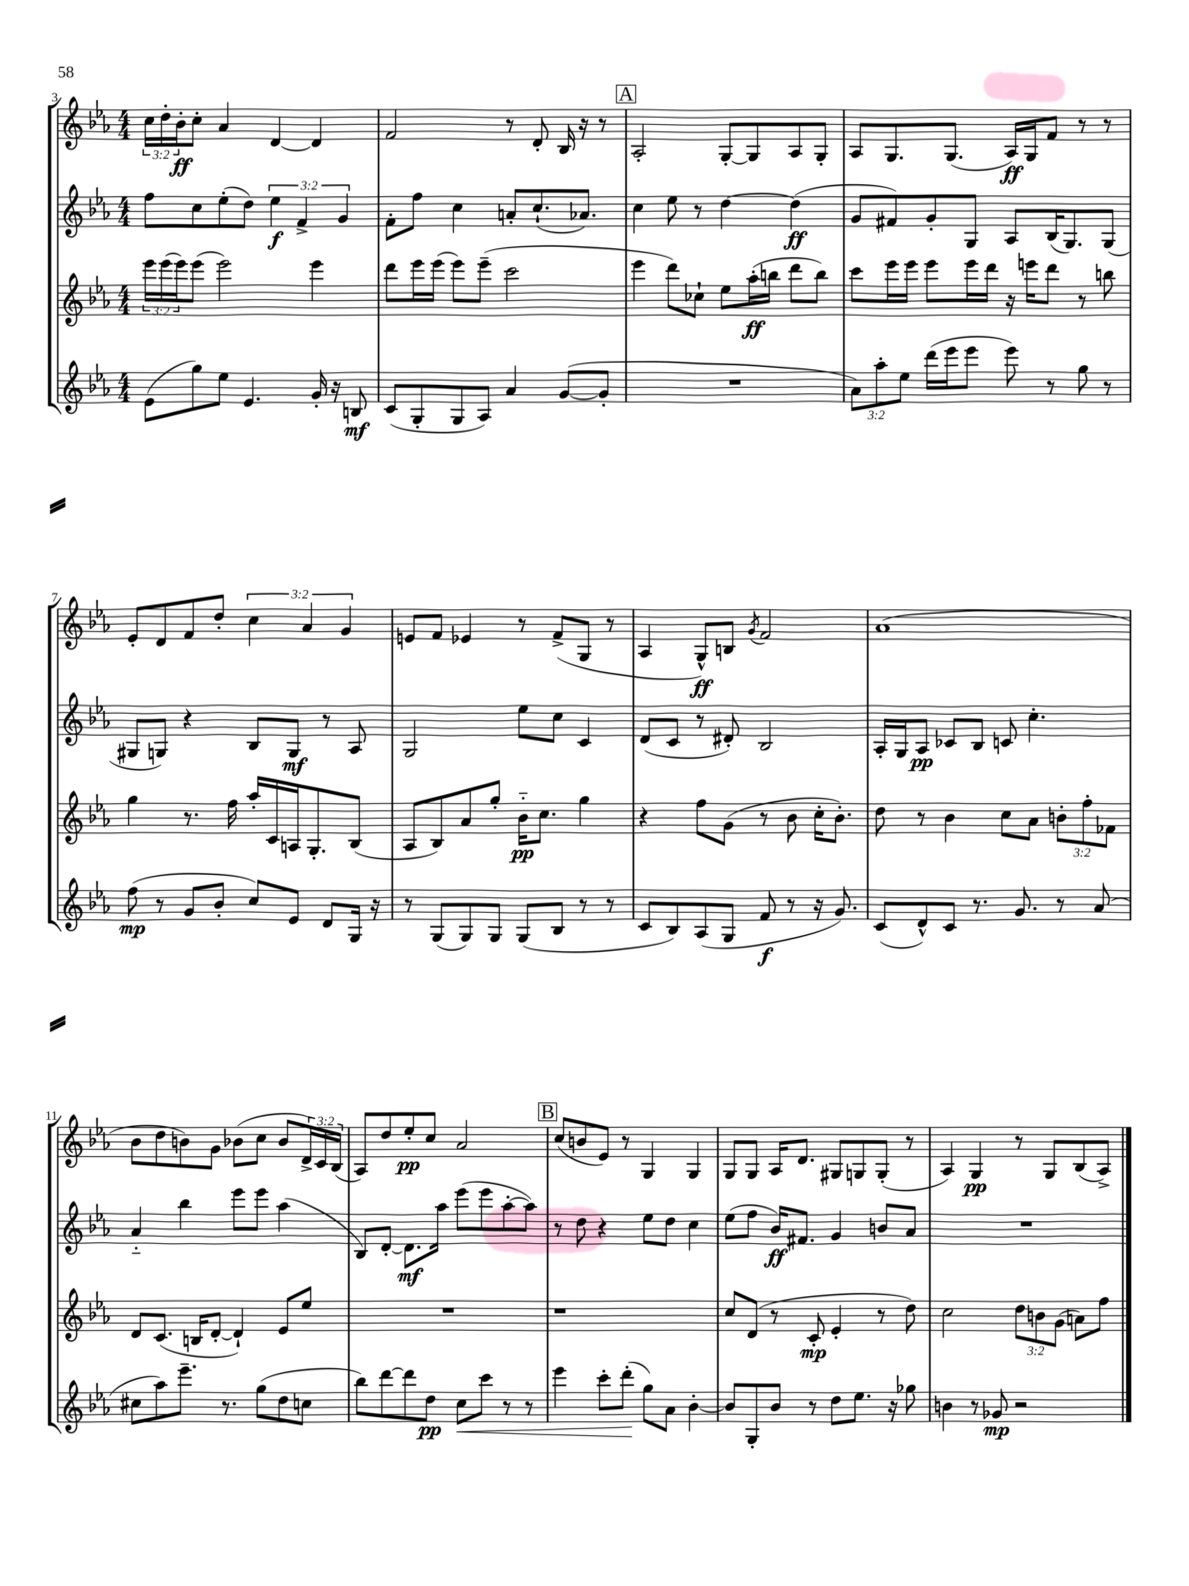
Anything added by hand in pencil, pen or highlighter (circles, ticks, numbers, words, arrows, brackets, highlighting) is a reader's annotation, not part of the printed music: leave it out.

**kern	**kern	**kern	**kern
*staff4	*staff3	*staff2	*staff1
*clefG2	*clefG2	*clefG2	*clefG2
*k[b-e-a-]	*k[b-e-a-]	*k[b-e-a-]	*k[b-e-a-]
*M4/4	*M4/4	*M4/4	*M4/4
(8e-\L	24eee-\LL	8ff\L	24cc\LL
.	(24eee-\	.	24dd'\
.	24eee-\J)	.	24b-'\J
8gg\)	(8eee-\J	8cc\	8cc'\J
8ee-\J	2eee-\)	(8ee-'\	4a-/
4.e-/	.	8dd\J)	.
.	.	6ee-\	[4d/
.	.	6f^/	.
16g'/	4eee-\	.	4d/]
16r	.	.	.
.	.	6g/	.
8B/	.	.	.
=	=	=	=
(8c/L	8ddd\L	8f'\L	2f/
8G'/	16eee-\L	8ff\J	.
.	(16eee-\JJ	.	.
8G/	8eee-\L)	4cc\	.
8A-/J)	(8eee-~\J	.	.
4a-/	2ccc\	8a'/L	8r
.	.	(8.cc`/	8d'/
([8g/L	.	.	16B-/
.	.	8.a-/J)	16r
8g'/]J	.	.	8r
=	=	=	=
1r	4eee-\	4cc\	2A-'/
.	8ddd\L)	8ee-\	.
.	8cc-`\J	8r	.
.	8ee-\L	[4dd\	[8G'/L
.	(16aa-'\L	.	8G/]
.	16bb\JJ	.	.
.	8ddd\L	(4dd\]	8A-/
.	8bb\J)	.	8G'/J
=	=	=	=
12a-\L)	8ccc\L	8g/L	8A-/L
12aa-'\	.	.	.
.	16eee-\L	8f#/)	8.G/
12ee-\J	.	.	.
.	16eee-\JJ	.	.
(16ddd\LL	8eee-\L	8g'/	.
16eee-\J	.	.	(8.G/J
8eee-\J	16eee-\L	8G/J	.
.	16ddd\JJ	.	.
8eee-\)	16r	8A-/L	16A-/LL)
.	16eee\LK	.	16G/J
8r	8ddd\J	(16B-/K	8f/J
.	.	8.G/)	.
8gg\	8r	.	8r
8r	8bb\	(8G/J	8r
=	=	=	=
(8ff\	4gg\	8G#/L	8e-'/L
8r	.	8G/J)	8d/
8g/L	8.r	4r	8f/
8b-'/J	.	.	8dd'/J
.	16ff\	.	.
8cc/L)	16aa-'/LL	8B-/L	6cc\
.	16c/	.	.
8e-/J	16A/J	8G/J	.
.	.	.	6a-/
.	8.G'/	.	.
8d/L	.	8r	.
.	.	.	6g/
16G/Jk	(8B-/J	8A-/	.
16r	.	.	.
=	=	=	=
8r	8A-/L	2G/	8e/L
(8G/L	8B-/)	.	8f/J
8G/)	8a-/	.	4e-/
8G/J	8gg'/J	.	.
(8G/L	16b-'~\LK	8ee-\L	8r
.	8.cc\J	.	.
8B-/J	.	8cc\J	(8f^/L
8r	4gg\	4c/	8G/J
8r	.	.	8r
=	=	=	=
8c/L	4r	(8d/L	4A-/
8B-/)	.	8c/J	.
(8A-/	8ff\L	8r	8G^^/L)
8G/J	(8g\J	8d#'/)	8B/J
.	.	.	8qg/
8f/	8r	2B-/	2f/
8r	8b-\	.	.
16r	16cc'\LK	.	.
8.g/)	8.b-'\J)	.	.
=	=	=	=
(8c/L	8dd\	16A-'/LL	(1a-
.	.	16G/J	.
8d^^/)	8r	8A-/J	.
8c/J	4b-\	8c-/L	.
8.r	.	8B-/J	.
.	8cc\L	8c/	.
8.g/	.	.	.
.	8a-\J	4.cc'\	.
8r	12b'\L	.	.
.	12ff'\	.	.
(8a-/	.	.	.
.	12f-\J	.	.
=	=	=	=
8cc#\L	8d/L	4a-'~/	8b-\L
8aa-\)	(8.c/J	.	8dd\
8.eee-~\J	.	4bb-\	8b\)
.	16B/LK	.	.
.	[8d'/J	.	8g\J
8.r	.	.	.
.	4d`/])	8eee-\L	(8b-\L
(8gg\L	.	8eee-\J	8cc\J
8dd\	8e-/L	(4aa-\	8b-/L
8cc\J	8ee-/J	.	24d^/L)
.	.	.	24c/
.	.	.	(24B-/JJ
=	=	=	=
8bb-\L)	1r	8B-/L)	8A-/L)
[8ddd\	.	[8d'/J	8dd/
8ddd\]	.	8.d\]L	8ee-'/
8dd\J	.	.	8cc/J
.	.	16aa-\Jk	.
8cc\L	.	(8eee-\L	2a-/
8ccc\J	.	8eee-\	.
8r	.	[8aa-'\	.
8r	.	8aa-\]J)	.
=	=	=	=
4eee-\	1r	8r	(8cc/L
.	.	8dd\	8b/
8ccc'\L	.	4r	8e-/J)
(8ddd'\J	.	.	8r
8gg\L)	.	8ee-\L	4G/
8a-\J	.	8dd\J	.
[4b-'\	.	4cc\	4G/
=	=	=	=
8b-/]L	8cc/L	(8ee-\L	8G/L
8G'/	(8d/J	8ff\J	8G/J
8b-/J	8r	16b-/LK)	16A-/LK
.	.	8.f#/J	8.d/J
8r	8c'/	.	.
8dd\L	4e-'/	4g/	8G#/L
8.ee-\J	.	.	8G/
.	8r	8b/L	(8G'/J
16r	.	.	.
8gg-\	8dd\)	8a-/J	8r
=	=	=	=
4b\	2cc\	1r	4A-/)
8r	.	.	4G/
8g-/	.	.	.
2r	12dd\L	.	8r
.	12b\	.	.
.	.	.	8G/L
.	(12g\J	.	.
.	8a\L)	.	(8B-/
.	8ff\J	.	8A-^/J)
==	==	==	==
*-	*-	*-	*-
